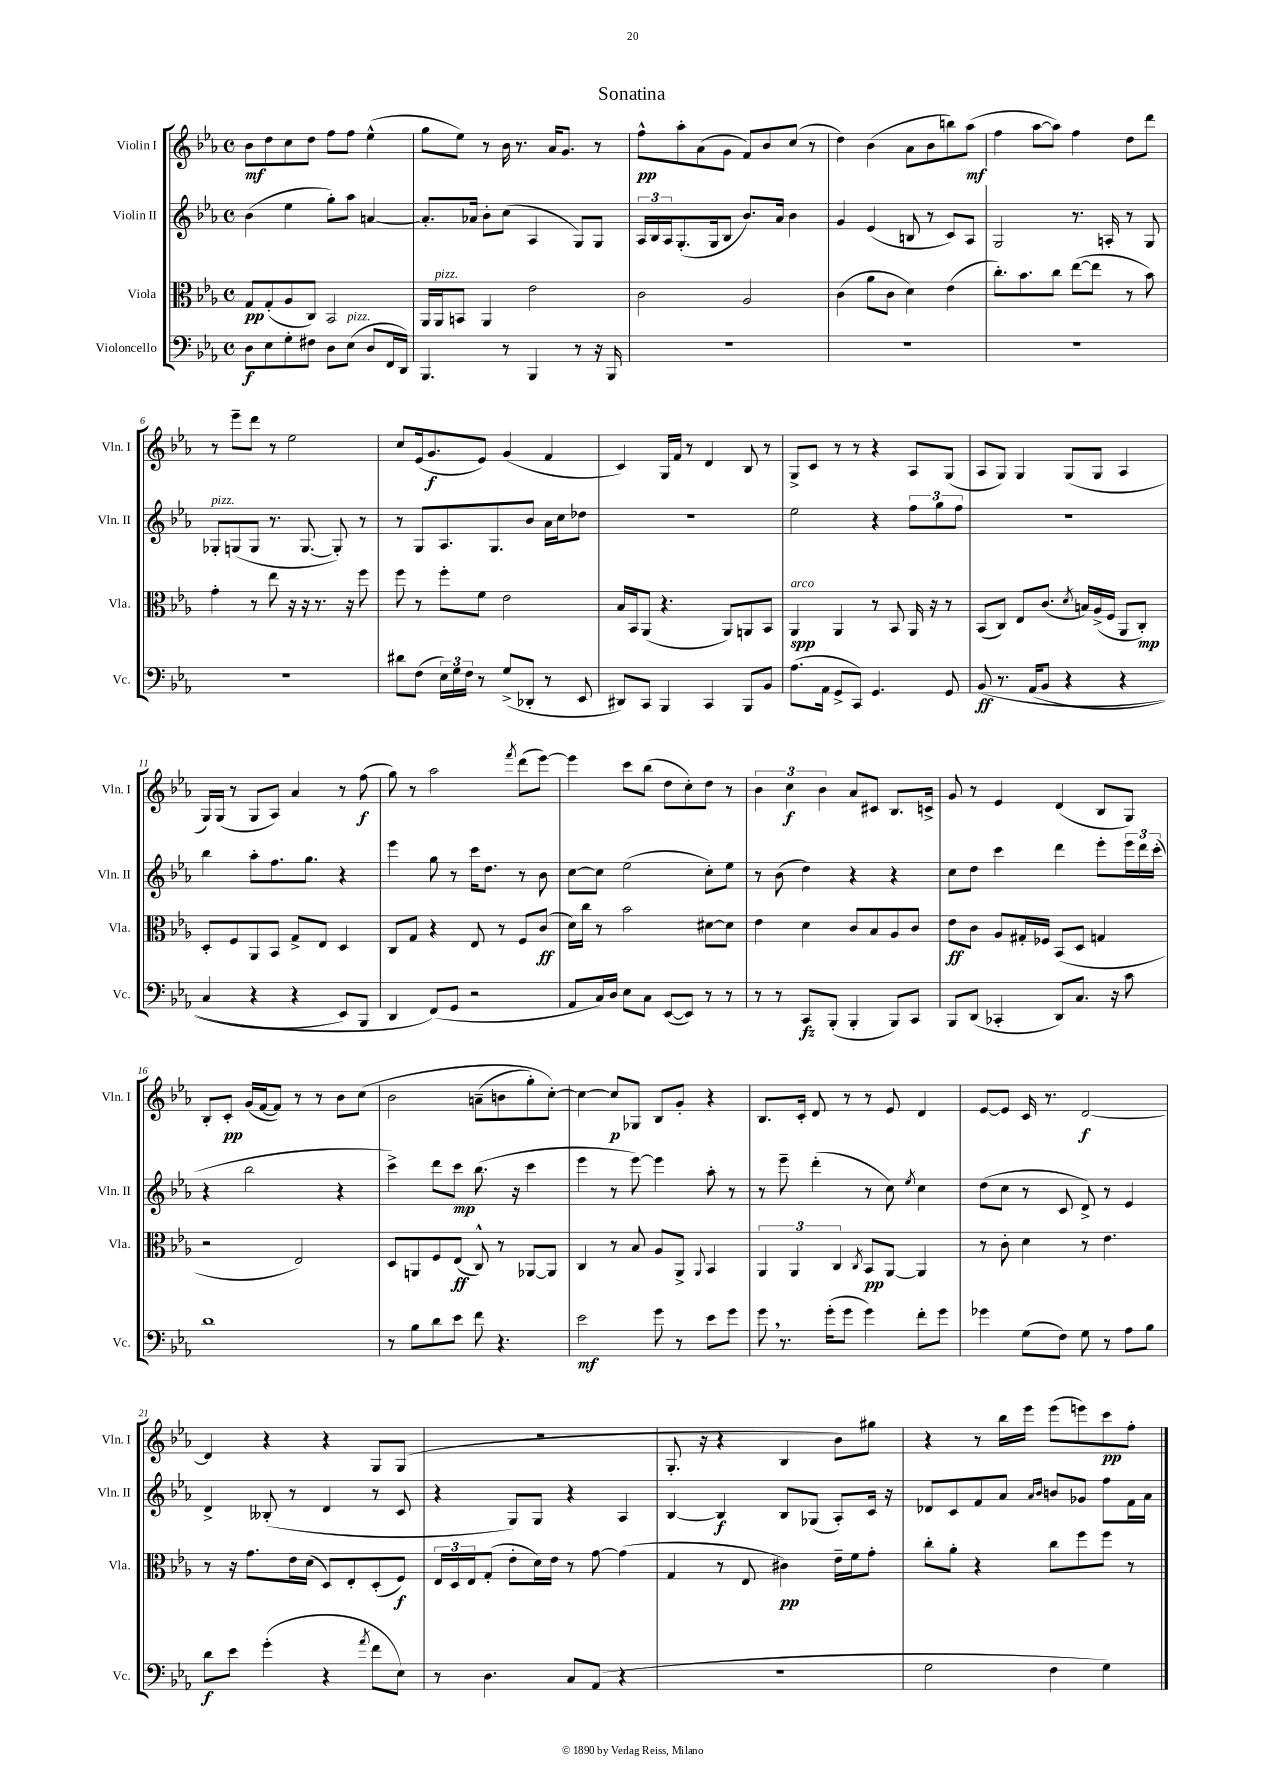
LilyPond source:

\header { title = "Sonatina" }
<<
\new StaffGroup <<
\new Staff = "s0" \with { instrumentName = "Violin I" shortInstrumentName = "Vln. I" } {
    \clef treble \key ees \major \defaultTimeSignature \time 4/4
    bes'8\mf d''8 c''8 d''8 f''8 f''8 ees''4-^( |
    g''8 ees''8) r8 bes'16 r8. aes'16 g'8. r8 |
    f''8-^\pp aes''8-. aes'8( g'8 f'8) bes'8 c''8( r8 |
    d''4) bes'4( aes'8 bes'8 b''8) aes''8\mf( |
    f''4 aes''8~ aes''8) f''4 d''8 d'''8 |
    r8 ees'''8-- d'''8 r8 ees''2 |
    c''8 ees'16( g'8.\f ees'8) g'4( f'4 |
    c'4) g16 f'16 r8 d'4 bes8 r8 |
    g8-> c'8 r8 r8 r4 aes8 g8( |
    aes8 g8) g4 g8( g8 aes4 |
    g16) g16( r8 g8 aes8) aes'4 r8 f''8\f( |
    g''8) r8 aes''2 \acciaccatura { f'''8 } d'''8( ees'''8~) |
    ees'''4 c'''8 bes''8( d''8 c''8-.) d''8 r8 |
    \tuplet 3/2 { bes'4 c''4\f bes'4 } aes'8 cis'8 bes8. c'16-> |
    g'8 r8 ees'4 d'4( bes8 g8) |
    bes8-. c'8-.\pp g'16( f'16~ f'8) r8 r8 bes'8 c''8\( |
    bes'2 a'8--( b'8 g''8-.) c''8~-.\) |
    c''4~ c''8\p ges8 bes8 g'8-. r4 |
    bes8. c'16-. d'8 r8 r8 ees'8 d'4 |
    ees'8~ ees'8 c'16 r8. d'2~\f |
    d'4 r4 r4 g8 g8( |
    R1 |
    g8.-. r16 r4 bes4 bes'8) gis''8 |
    r4 r8 bes''16 ees'''16 ees'''8( e'''8) c'''8\pp f''8-. \bar "|." |
}
\new Staff = "s1" \with { instrumentName = "Violin II" shortInstrumentName = "Vln. II" } {
    \clef treble \key ees \major \defaultTimeSignature \time 4/4
    bes'4( ees''4 g''8-.) aes''8 a'4~ |
    a'8.-. aes'16 bes'8-. c''8( aes4 g8) g8 |
    \tuplet 3/2 { aes16 bes16 aes16 } g8.-.( g16 bes8 bes'8.) aes'16 bes'4 |
    g'4 ees'4( b8 r8 c'8) aes8 |
    g2 r8. a16-. r8 g8 |
    ges8-.^\markup { \italic "pizz." } g8( g8 r8. g8.~ g8-.) r8 |
    r8 g8 aes8. g8. bes'8 aes'16 c''16 des''8 |
    r1 |
    ees''2 r4 \tuplet 3/2 { f''8 g''8 f''8 } |
    R1 |
    bes''4 aes''8-. f''8. g''8. r4 |
    ees'''4 g''8 r8 c'''16 d''8. r8 bes'8 |
    c''8~ c''8 ees''2( c''8-.) ees''8 |
    r8 bes'8( d''4) r4 r4 |
    c''8 d''8 c'''4 d'''4 ees'''8-. \tuplet 3/2 { ees'''16 d'''16 c'''16-.( } |
    r4 bes''2 r4 |
    c'''4->) d'''8 c'''8\mp bes''8.( r16 c'''4 |
    ees'''4 r8 ees'''8~) ees'''4 aes''8-. r8 |
    r8 ees'''8-- d'''4-.( r8 c''8) \acciaccatura { ees''8 } c''4 |
    d''8( c''8 r8 c'8 d'8->) r8 ees'4 |
    d'4-> beses8-.( r8 d'4 r8 c'8 |
    r4 g8) g8 r4 aes4 |
    bes4~ bes4\f bes8 ges8( aes8-.) c'16 r16 |
    des'8 c'8 f'8 aes'8 \grace { aes'16 bes'16 } b'8 ges'8 f''8 f'16 aes'16 \bar "|." |
}
\new Staff = "s2" \with { instrumentName = "Viola" shortInstrumentName = "Vla." } {
    \clef alto \key ees \major \defaultTimeSignature \time 4/4
    g8\pp g8-.( aes8 c8) bes,2 |
    aes,16 aes,16^\markup { \italic "pizz." } b,8 aes,4 ees'2 |
    c'2 aes2 |
    c'4( aes'8 c'8 d'4) ees'4( |
    c''8.-.) bes'8. c''8 ees''8~( ees''8 r8 bes'8) |
    g'4-. r8 ees''8 r16 r16 r8. r16 f''8 |
    f''8 r8 f''8-. f'8 ees'2 |
    bes16 bes,16 aes,8( r4. aes,8) a,8 bes,8 |
    aes,4\spp^\markup { \italic "arco" } aes,4 r8 bes,8 aes,16 r16 r8 |
    bes,8( c8) ees8 c'8.( \acciaccatura { d'8 } b16) aes16->( f16 aes,8 c8-.\mp) |
    d8-. f8 aes,8 bes,8 g8-> ees8 d4 |
    c8 g8 r4 ees8 r8 f8 c'8\ff( |
    d'16) c''16 r8 bes'2 dis'8~ dis'8 |
    ees'4 d'4 c'8 bes8 aes8 c'8 |
    ees'8\ff c'8 aes8 gis16-. fes16 bes,8( d8 g4 |
    r2 ees2) |
    d8 a,8 f8 ees8\ff( c8-^) r8 aes,8~ aes,8 |
    c4 r8 bes8 aes8 aes,8-> \appoggiatura { aes,8 } bes,4 |
    \tuplet 3/2 { aes,4 aes,4 c4 } \acciaccatura { c8 } bes,8\pp aes,8~ aes,4 |
    r8 c'8-. d'4 r8 ees'4. |
    r8 r16 g'8. ees'16 d'16( d8) ees8-. d8-.( f8\f) |
    \tuplet 3/2 { ees16 d16 ees16 } g8-.( ees'8-. d'16) ees'16 r8 g'8~ g'4( |
    g4 r8 ees8 cis'4\pp) ees'16-- f'16 g'8-. |
    c''8-. aes'8-. r4 c''8 f''8 f''8 r8 \bar "|." |
}
\new Staff = "s3" \with { instrumentName = "Violoncello" shortInstrumentName = "Vc." } {
    \clef bass \key ees \major \defaultTimeSignature \time 4/4
    d8\f ees8 g8-. fis8 d8 ees8^\markup { \italic "pizz." }( d8 f,16 d,16) |
    bes,,4. r8 bes,,4 r8 r16 bes,,16 |
    R1 |
    R1 |
    R1 |
    R1 |
    dis'8 f8( \tuplet 3/2 { ees16) g16 f16 } r8 g8->( des,8-. r8 ees,8 |
    dis,8) c,8 bes,,4 c,4 bes,,8 bes,8 |
    aes8.( aes,16 g,8-> c,8) g,4. g,8 |
    bes,8\ff\( r8. aes,16( bes,8 r4 r4 |
    c4 r4 r4 ees,8) bes,,8 |
    d,4 f,8(\) g,8 r2 |
    aes,8 c16) d16 ees8 c8 ees,8~( ees,8) r8 r8 |
    r8 r8 c,8\fz bes,,8-.( bes,,4-. bes,,8) c,8 |
    bes,,8 d,8( ces,4-. d,8) c8. r16 c'8 |
    d'1 |
    r8 bes8 d'8 ees'8 f'8 r4. |
    ees'2\mf g'8 r8 ees'8 g'8 |
    g'8 \breathe r8. g'16-.( g'8 g'4) f'8-. g'8 |
    ges'4 g8( f8) g8 r8 aes8 bes8 |
    d'8\f ees'8 g'4-.( r4 \acciaccatura { aes'8 } f'8 ees8) |
    r8 d4. c8 aes,8( r4 |
    R1 |
    g2 f4 g4) \bar "|." |
}
>>
>>
